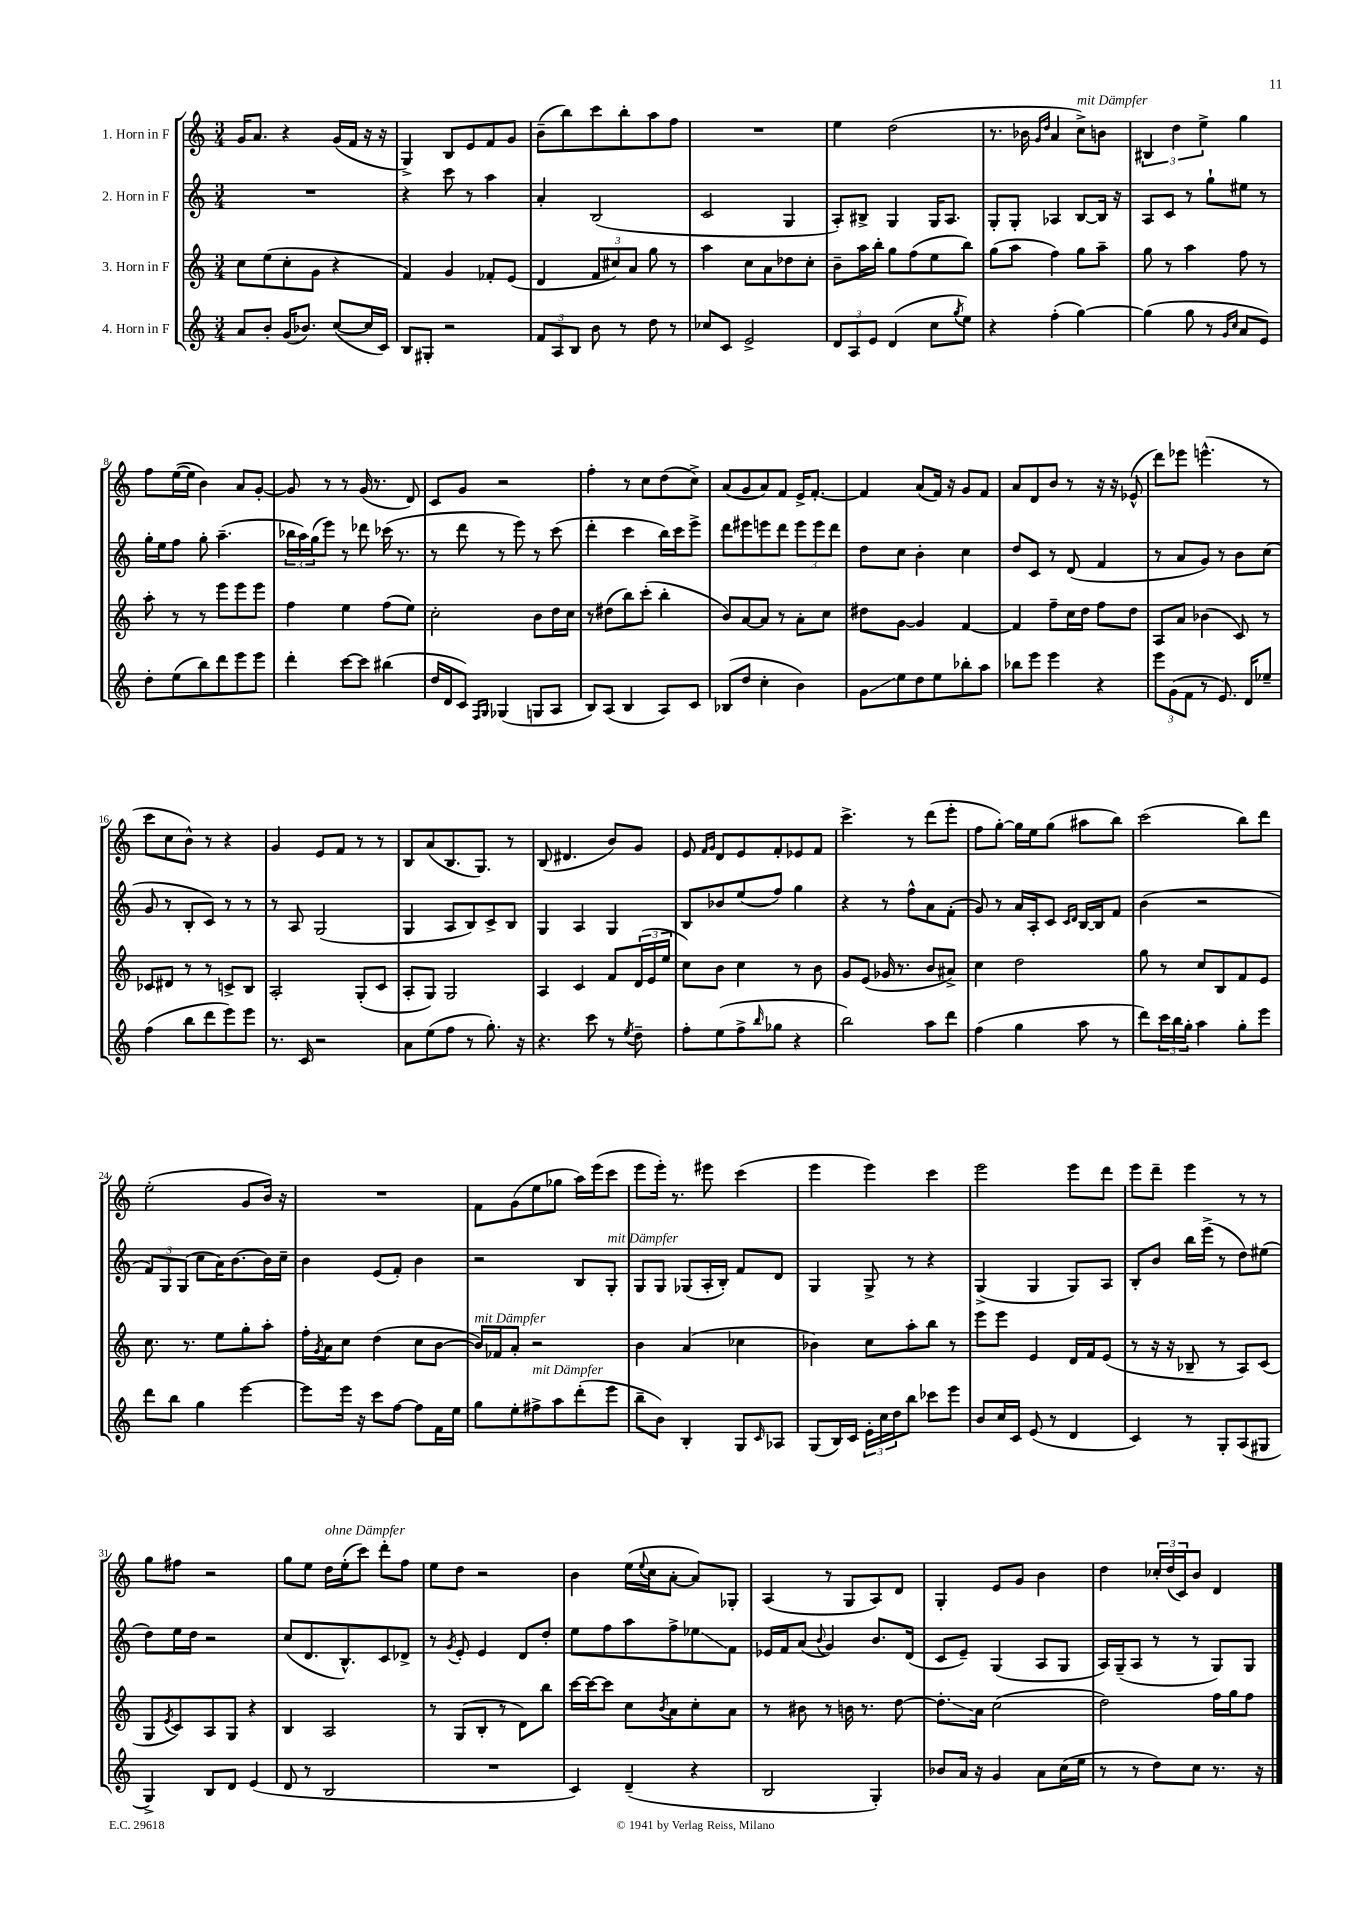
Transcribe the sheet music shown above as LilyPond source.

<<
\new StaffGroup <<
\new Staff = "s0" \with { instrumentName = "1. Horn in F" } {
    \clef treble \key c \major \numericTimeSignature \time 3/4
    g'16 a'8. r4 g'16( f'16 r16 r16 |
    g4->) b8 e'8 f'8 g'8 |
    b'8--( b''8) c'''8 b''8-. a''8 f''8 |
    R2. |
    e''4 d''2( |
    r8. bes'16 \grace { g'16 d''16 } a'4 c''8->^\markup { \italic "mit Dämpfer" }) b'8 |
    \tuplet 3/2 { bis4 d''4 e''4-> } g''4 |
    f''8 e''16~( e''16 b'4) a'8 g'8~-. |
    g'8 r8 r8 g'16( r8. d'8) |
    c'8 g'8 r2 |
    f''4-. r8 c''8 d''8( c''8->) |
    a'8( g'8 a'8) f'8 e'16-> f'8.~-. |
    f'4 a'8( f'16) r16 g'8 f'8 |
    a'8 d'8 b'8 r8 r16 r16 ees'8-^( |
    d'''8) ees'''8 e'''4.-^( r8 |
    c'''8 c''8 b'8-^) r8 r4 |
    g'4 e'8 f'8 r8 r8 |
    b8 a'8( b8. g8.) r8 |
    b8( dis'4. b'8) g'8 |
    e'8 \grace { f'16 g'16 } d'8 e'8 f'8-. ees'8 f'8 |
    c'''4.-> r8 d'''8( e'''8-. |
    f''8 g''8~-.) g''16 e''16 g''8( ais''8 b''8) |
    c'''2( b''8) d'''8 |
    e''2-.( g'8 b'16) r16 |
    R2. |
    f'8 g'8( e''8 ges''8 a''16) e'''16( c'''8 |
    e'''8 e'''16-.) r8. eis'''8 c'''4( |
    e'''4 e'''4) c'''4 |
    e'''2 e'''8 d'''8 |
    e'''8 d'''8-- e'''4 r8 r8 |
    g''8 fis''8 r2 |
    g''8 e''8 d''16^\markup { \italic "ohne Dämpfer" } e''16-.( c'''8) d'''8-. f''8 |
    e''8 d''8 r2 |
    b'4 e''16( \appoggiatura { e''8 } c''16 a'8~-. a'8) ges8-. |
    a4( r8 g8 a8) d'8 |
    g4-. e'8 g'8 b'4 |
    d''4 \tuplet 3/2 { ces''16-. d''16( c'16) } b'8 d'4 \bar "|." |
}
\new Staff = "s1" \with { instrumentName = "2. Horn in F" } {
    \clef treble \key c \major \numericTimeSignature \time 3/4
    R2. |
    r4 c'''8 r8 a''4 |
    a'4-. b2( |
    c'2 g4 |
    a8-.) bis8-> g4 g16 a8. |
    g8-. g8-. aes4 b8~ b16 r16 |
    a8 c'8 r8 g''8-! eis''8 r8 |
    g''16-. e''16 f''8 g''8-. a''4.--( |
    \tuplet 3/2 { bes''16 a''16) g''16( } e'''8) r8 des'''8 ces'''16( r8. |
    r8 d'''8 r8 e'''8) r8 c'''8( |
    d'''4-. c'''4 b''16) c'''16 e'''8-> |
    d'''8 eis'''8 e'''8 d'''8 \tuplet 3/2 { e'''8 e'''8 d'''8 } |
    d''8 c''8 b'4-. c''4 |
    d''8 c'8 r8 d'8( f'4 |
    r8 a'8 g'8) r8 b'8 c''8( |
    g'8 r8 b8-. c'8) r8 r8 |
    r8 a8 g2( |
    g4 a8 b8) c'8-> b8 |
    g4 a4 g4 |
    b8 bes'8 e''8( f''8) g''4 |
    r4 r8 f''8-^ a'8 f'8-.( |
    g'8) r8 a'16 a16-. c'8 \grace { c'16 d'16 } b16~ b16 f'8 |
    b'4( r2 |
    \tuplet 3/2 { f'8) g8 g8( } c''8 a'16) b'8.~ b'16 c''16-- |
    b'4 e'8( f'8-.) b'4 |
    r2 b8 g8-.^\markup { \italic "mit Dämpfer" } |
    g8 g8 ges8( a16-. b16-.) f'8 d'8 |
    g4 g8-> r8 r4 |
    g4->( g4 g8) a8 |
    b8-. b'8 b''16 e'''16->( r8 d''8) eis''8( |
    d''8) e''16 d''16 r2 |
    c''8( d'8. b8.-^) c'8 des'8-> |
    r8 \acciaccatura { g'8 } e'8-. e'4 d'8 d''8-. |
    e''8 f''8 a''8 f''8-> ees''8\glissando f'8 |
    ees'16 f'16 a'8( \appoggiatura { b'8 } g'4) b'8. d'16( |
    c'8 e'8--) g4( a8 g8 |
    a16) g16--( a8 r8 r8 g8) g8 \bar "|." |
}
\new Staff = "s2" \with { instrumentName = "3. Horn in F" } {
    \clef treble \key c \major \numericTimeSignature \time 3/4
    c''8 e''8( c''8-. g'8 r4 |
    f'4) g'4 fes'8-. e'8( |
    d'4 \tuplet 3/2 { f'8 cis''8) a'8 } g''8 r8 |
    a''4 c''8 a'8 des''8 c''8-. |
    b'8-- a''16 b''16-. g''8 f''8( e''8 b''8) |
    g''8( a''8 f''4) g''8 a''8-- |
    g''8 r8 a''4 f''8 r8 |
    a''8-. r8 r8 e'''8 e'''8 e'''8 |
    f''4 e''4 f''8( e''8) |
    c''2-. b'8 d''16 c''16 |
    r8 dis''8( b''8) c'''8-.( b''4-. |
    b'8) a'8~ a'8 r8 a'8-. c''8 |
    dis''8 g'8~ g'4 f'4~ |
    f'4 f''8-- c''16 d''16 f''8 d''8 |
    a8 a'8 bes'4( c'8) r8 |
    ces'8 dis'8 r8 r8 c'8-> b8 |
    a2-. g8-.( c'8 |
    a8-. g8) g2 |
    a4 c'4 f'8 \tuplet 3/2 { d'16( e'16 e''16 } |
    c''8) b'8 c''4 r8 b'8 |
    g'8 e'8( ges'16 r8. b'8 ais'8->) |
    c''4 d''2 |
    g''8 r8 c''8 b8 f'8 e'8 |
    c''8. r8. e''8 g''8-. a''8-. |
    f''16-. \acciaccatura { g'8 } a'16 c''8 d''4( c''8 b'8~ |
    b'16^\markup { \italic "mit Dämpfer" }) fes'16 a'8-. r2 |
    b'4 a'4( ces''4 |
    bes'4) c''8 a''8-. b''8 r8 |
    e'''8 e'''8 e'4 d'16 f'16 e'8( |
    r8 r16 r16 bes8-- r8 a8) c'8( |
    g8 \acciaccatura { e'8 } c'8) a8 g8 r4 |
    b4 a2 |
    r8 g8( b8-. r8 d'8) b''8 |
    c'''16~ c'''16~ c'''8 c''8 \acciaccatura { b'8 } a'8 c''8-. a'8 |
    r8 bis'8 r8 b'16 r8. d''8~ |
    d''8.-.\glissando a'16 c''2( |
    d''2) f''16 g''16 f''8 \bar "|." |
}
\new Staff = "s3" \with { instrumentName = "4. Horn in F" } {
    \clef treble \key c \major \numericTimeSignature \time 3/4
    a'8 b'8-. g'16( bes'8.) c''8~( c''16 c'16) |
    b8 gis8-. r2 |
    \tuplet 3/2 { f'8 a8 b8 } b'8 r8 d''8 r8 |
    ces''8 c'8 e'2-> |
    \tuplet 3/2 { d'8 a8 e'8 } d'4( c''8 \acciaccatura { g''8 } e''8) |
    r4 f''4-.( g''4~) |
    g''4( g''8 r8 \grace { g'16 c''16 } a'8 e'8) |
    d''8-. e''8( b''8) d'''8 e'''8 e'''8 |
    d'''4-. c'''8~ c'''8 bis''4( |
    d''16 d'16 c'8) \grace { f16 g16 } ges4( g8 a8 |
    b8) a8( b4 a8) c'8 |
    bes8( d''8 c''4-. b'4) |
    g'8\glissando e''8 d''8 e''8 bes''8-. a''8 |
    bes''8 e'''8 e'''4 r4 |
    \tuplet 3/2 { e'''8 g'8( f'8 } r8 e'8.) d'16 ees''8-- |
    f''4( b''8 d'''8 e'''8) e'''8 |
    r8. c'16 r2 |
    a'8 e''8( f''8 r8 g''8.-.) r16 |
    r4. c'''8 r8 \acciaccatura { e''8 } d''8-- |
    f''8-. e''8( f''8-> \grace { b''16 } ges''8 r4 |
    b''2) a''8 d'''8 |
    f''4( g''4 a''8 r8 |
    d'''8) \tuplet 3/2 { c'''16 b''16 g''16-. } a''4 g''8-. e'''8 |
    d'''8 b''8 g''4 e'''4~ |
    e'''8 e'''16 r16 c'''8 f''8~ f''8 f'16 e''16 |
    g''8 e''8-. fis''8->^\markup { \italic "mit Dämpfer" } a''8 d'''8-.( e'''8 |
    b''8-- b'8) b4-. g8 \grace { c'16 } aes8 |
    g8( b16) c'16 \tuplet 3/2 { e'16-. c''16 d''16 } b''8 ces'''8 e'''8 |
    b'8 c''16 c'16 e'8( r8 d'4 |
    c'4) r8 g8-. a8( gis8 |
    g4->) b8 d'8 e'4( |
    d'8 r8 b2 |
    R2. |
    c'4) d'4--( r4 |
    b2 g4-.) |
    bes'8 a'16 r16 g'4 a'8 c''16( e''16 |
    r8 r8 d''8) c''8 r8. r16 \bar "|." |
}
>>
>>
